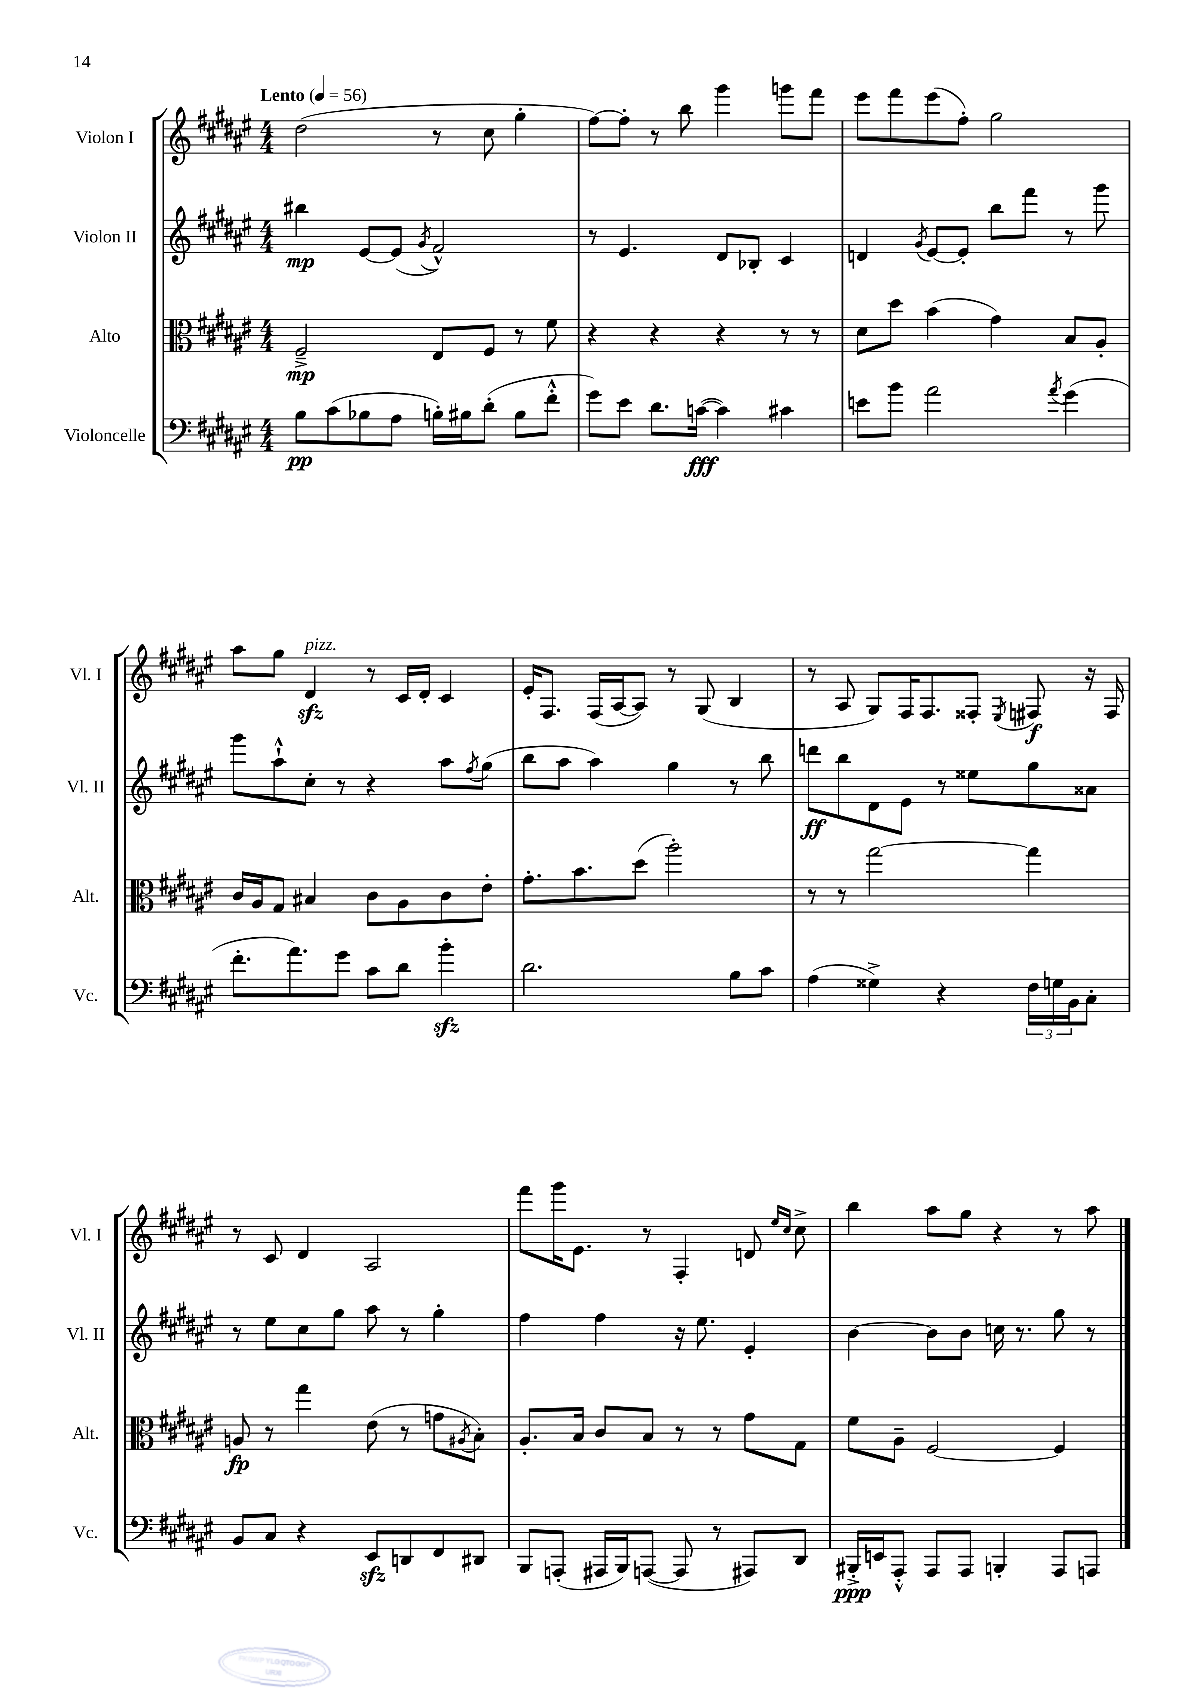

**kern	**dynam	**kern	**dynam	**kern	**dynam	**kern	**dynam
*part4	*part4	*part3	*part3	*part2	*part2	*part1	*part1
*staff4	*staff4	*staff3	*staff3	*staff2	*staff2	*staff1	*staff1
*I"Violoncelle	*	*I"Alto	*	*I"Violon II	*	*I"Violon I	*
*I'Vc.	*	*I'Alt.	*	*I'Vl. II	*	*I'Vl. I	*
*clefF4	*	*clefC3	*	*clefG2	*	*clefG2	*
*k[f#c#g#d#a#e#]	*	*k[f#c#g#d#a#e#]	*	*k[f#c#g#d#a#e#]	*	*k[f#c#g#d#a#e#]	*
*M4/4	*	*M4/4	*	*M4/4	*	*M4/4	*
*MM56	*	*MM56	*	*MM56	*	*MM56	*
=1	=1	=1	=1	=1	=1	=1	=1
!	!	!	!	!	!	!LO:TX:a:B:t=Lento	!
8B\L	pp	2F#~^/	mp	4bb#X\	mp	(2dd#\	.
(8c#\	.	.	.	.	.	.	.
8B-X\	.	.	.	[8e#/L	.	.	.
8A#\J	.	.	.	(8e#/J]	.	.	.
.	.	.	.	8qg#/	.	.	.
16Bn'\LL)	.	8E#/L	.	2f#^^/)	.	8r	.
16B#X\J	.	.	.	.	.	.	.
(8d#'\J	.	8F#/J	.	.	.	8cc#\	.
8B#\L	.	8r	.	.	.	4gg#'\	.
8f#'^^\J	.	8f#\	.	.	.	.	.
=2	=2	=2	=2	=2	=2	=2	=2
8g#\L)	.	4r	.	8r	.	[8ff#\L)	.
8e#\J	.	.	.	4.e#/	.	8ff#'\J]	.
8.d#\L	.	4r	.	.	.	8r	.
.	.	.	.	.	.	8bb\	.
([16cn\Jk	fff	.	.	.	.	.	.
4c\])	.	4r	.	8d#/L	.	4ggg#\	.
.	.	.	.	8B-X'/J	.	.	.
4c#X\	.	8r	.	4c#/	.	8gggn\L	.
.	.	8r	.	.	.	8fff#\J	.
=3	=3	=3	=3	=3	=3	=3	=3
8en\L	.	8d#\L	.	4dn/	.	8eee#\L	.
8b\J	.	8dd#\J	.	.	.	8fff#\	.
.	.	.	.	8qg#/	.	.	.
2a#\	.	(4b\	.	[8e#/L	.	(8eee#\	.
.	.	.	.	8e#'/J]	.	8ff#'\J)	.
.	.	4g#\)	.	8bb\L	.	2gg#\	.
.	.	.	.	8fff#\J	.	.	.
8qa#/	.	.	.	.	.	.	.
(4g#\	.	8B/L	.	8r	.	.	.
.	.	8A#'/J	.	8ggg#\	.	.	.
!!LO:LB:g=z
=4	=4	=4	=4	=4	=4	=4	=4
8.f#'\L	.	16c#/LL	.	8ggg#\L	.	8aa#\L	.
.	.	16A#/J	.	.	.	.	.
.	.	8G#/J	.	8aa#`^^\	.	8gg#\J	.
8.a#\)	.	.	.	.	.	.	.
!	!	!	!	!	!	!LO:TX:a:i:t=pizz.	!
.	.	4B#X/	.	8cc#'\J	.	4d#zz/	.
8g#\J	.	.	.	8r	.	.	.
8c#\L	.	8c#\L	.	4r	.	8r	.
8d#\J	.	8A#\	.	.	.	16c#/LL	.
.	.	.	.	.	.	16d#'/JJ	.
4bzz'\	.	8c#\	.	8aa#\L	.	4c#/	.
.	.	.	.	8qff#/	.	.	.
.	.	8e#'\J	.	(8gg#\J	.	.	.
=5	=5	=5	=5	=5	=5	=5	=5
2.d#\	.	8.g#'\L	.	8bb\L	.	16e#'/KL	.
.	.	.	.	.	.	8.F#/J	.
.	.	.	.	8aa#\J	.	.	.
.	.	8.b\	.	.	.	.	.
.	.	.	.	4aa#\)	.	(16F#/LL	.
.	.	.	.	.	.	[16A#/J	.
.	.	(8dd#\J	.	.	.	8A#/J])	.
.	.	2aa#'\)	.	4gg#\	.	8r	.
.	.	.	.	.	.	(8G#/	.
8B\L	.	.	.	8r	.	4B/	.
8c#\J	.	.	.	8bb\	.	.	.
=6	=6	=6	=6	=6	=6	=6	=6
(4A#\	.	8r	.	8dddn\L	ff	8r	.
.	.	8r	.	8bb\	.	8A#/	.
4G##X^\)	.	[2gg#\	.	8d#\	.	8G#/L)	.
.	.	.	.	8e#\J	.	16F#/K	.
.	.	.	.	.	.	8.F#/	.
4r	.	.	.	8r	.	.	.
.	.	.	.	8ee##X\L	.	8F##X'/J	.
.	.	.	.	.	.	8qE#/	.
24F#\LL	.	4gg#\]	.	8gg#\	.	8F#X/	f
24Gn\	.	.	.	.	.	.	.
24BB\J	.	.	.	.	.	.	.
8C#'\J	.	.	.	8a##X\J	.	16r	.
.	.	.	.	.	.	16F#/	.
!!LO:LB:g=z
=7	=7	=7	=7	=7	=7	=7	=7
8BB/L	.	8An/	fp	8r	.	8r	.
8C#/J	.	8r	.	8ee#\L	.	8c#/	.
4r	.	4gg#\	.	8cc#\	.	4d#/	.
.	.	.	.	8gg#\J	.	.	.
8EE#zz/L	.	(8e#\	.	8aa#\	.	2A#/	.
8DDn/	.	8r	.	8r	.	.	.
8FF#/	.	8gn\L	.	4gg#'\	.	.	.
.	.	8qA#X/	.	.	.	.	.
8DD#X/J	.	8B'\J)	.	.	.	.	.
=8	=8	=8	=8	=8	=8	=8	=8
8BBB/L	.	8.A#'/L	.	4ff#\	.	8fff#\L	.
(8AAAn'/J	.	.	.	.	.	16ggg#\K	.
.	.	16B/Jk	.	.	.	8.e#\J	.
16AAA#X/LL	.	8c#/L	.	4ff#\	.	.	.
16BBB/J)	.	.	.	.	.	.	.
([8AAAn/J	.	8B/J	.	.	.	8r	.
8AAA/]	.	8r	.	16r	.	4F#'/	.
.	.	.	.	8.ee#\	.	.	.
8r	.	8r	.	.	.	.	.
8AAA#X/L)	.	8g#\L	.	4e#'/	.	8dn/	.
.	.	.	.	.	.	16qqee#/LL	.
.	.	.	.	.	.	16qqcc#/JJ	.
8DD#/J	.	8G#\J	.	.	.	8cc#^\	.
=9	=9	=9	=9	=9	=9	=9	=9
16BBB#X'^/LL	ppp	8f#\L	.	[4b\	.	4bb\	.
16EEn/J	.	.	.	.	.	.	.
8AAA#'^^/J	.	8A#~\J	.	.	.	.	.
8AAA#/L	.	[2F#/	.	8b\L]	.	8aa#\L	.
8AAA#/J	.	.	.	8b\J	.	8gg#\J	.
4BBBn'/	.	.	.	16ccn\	.	4r	.
.	.	.	.	8.r	.	.	.
8AAA#/L	.	4F#/]	.	8gg#\	.	8r	.
8AAAn/J	.	.	.	8r	.	8aa#\	.
==	==	==	==	==	==	==	==
*-	*-	*-	*-	*-	*-	*-	*-
